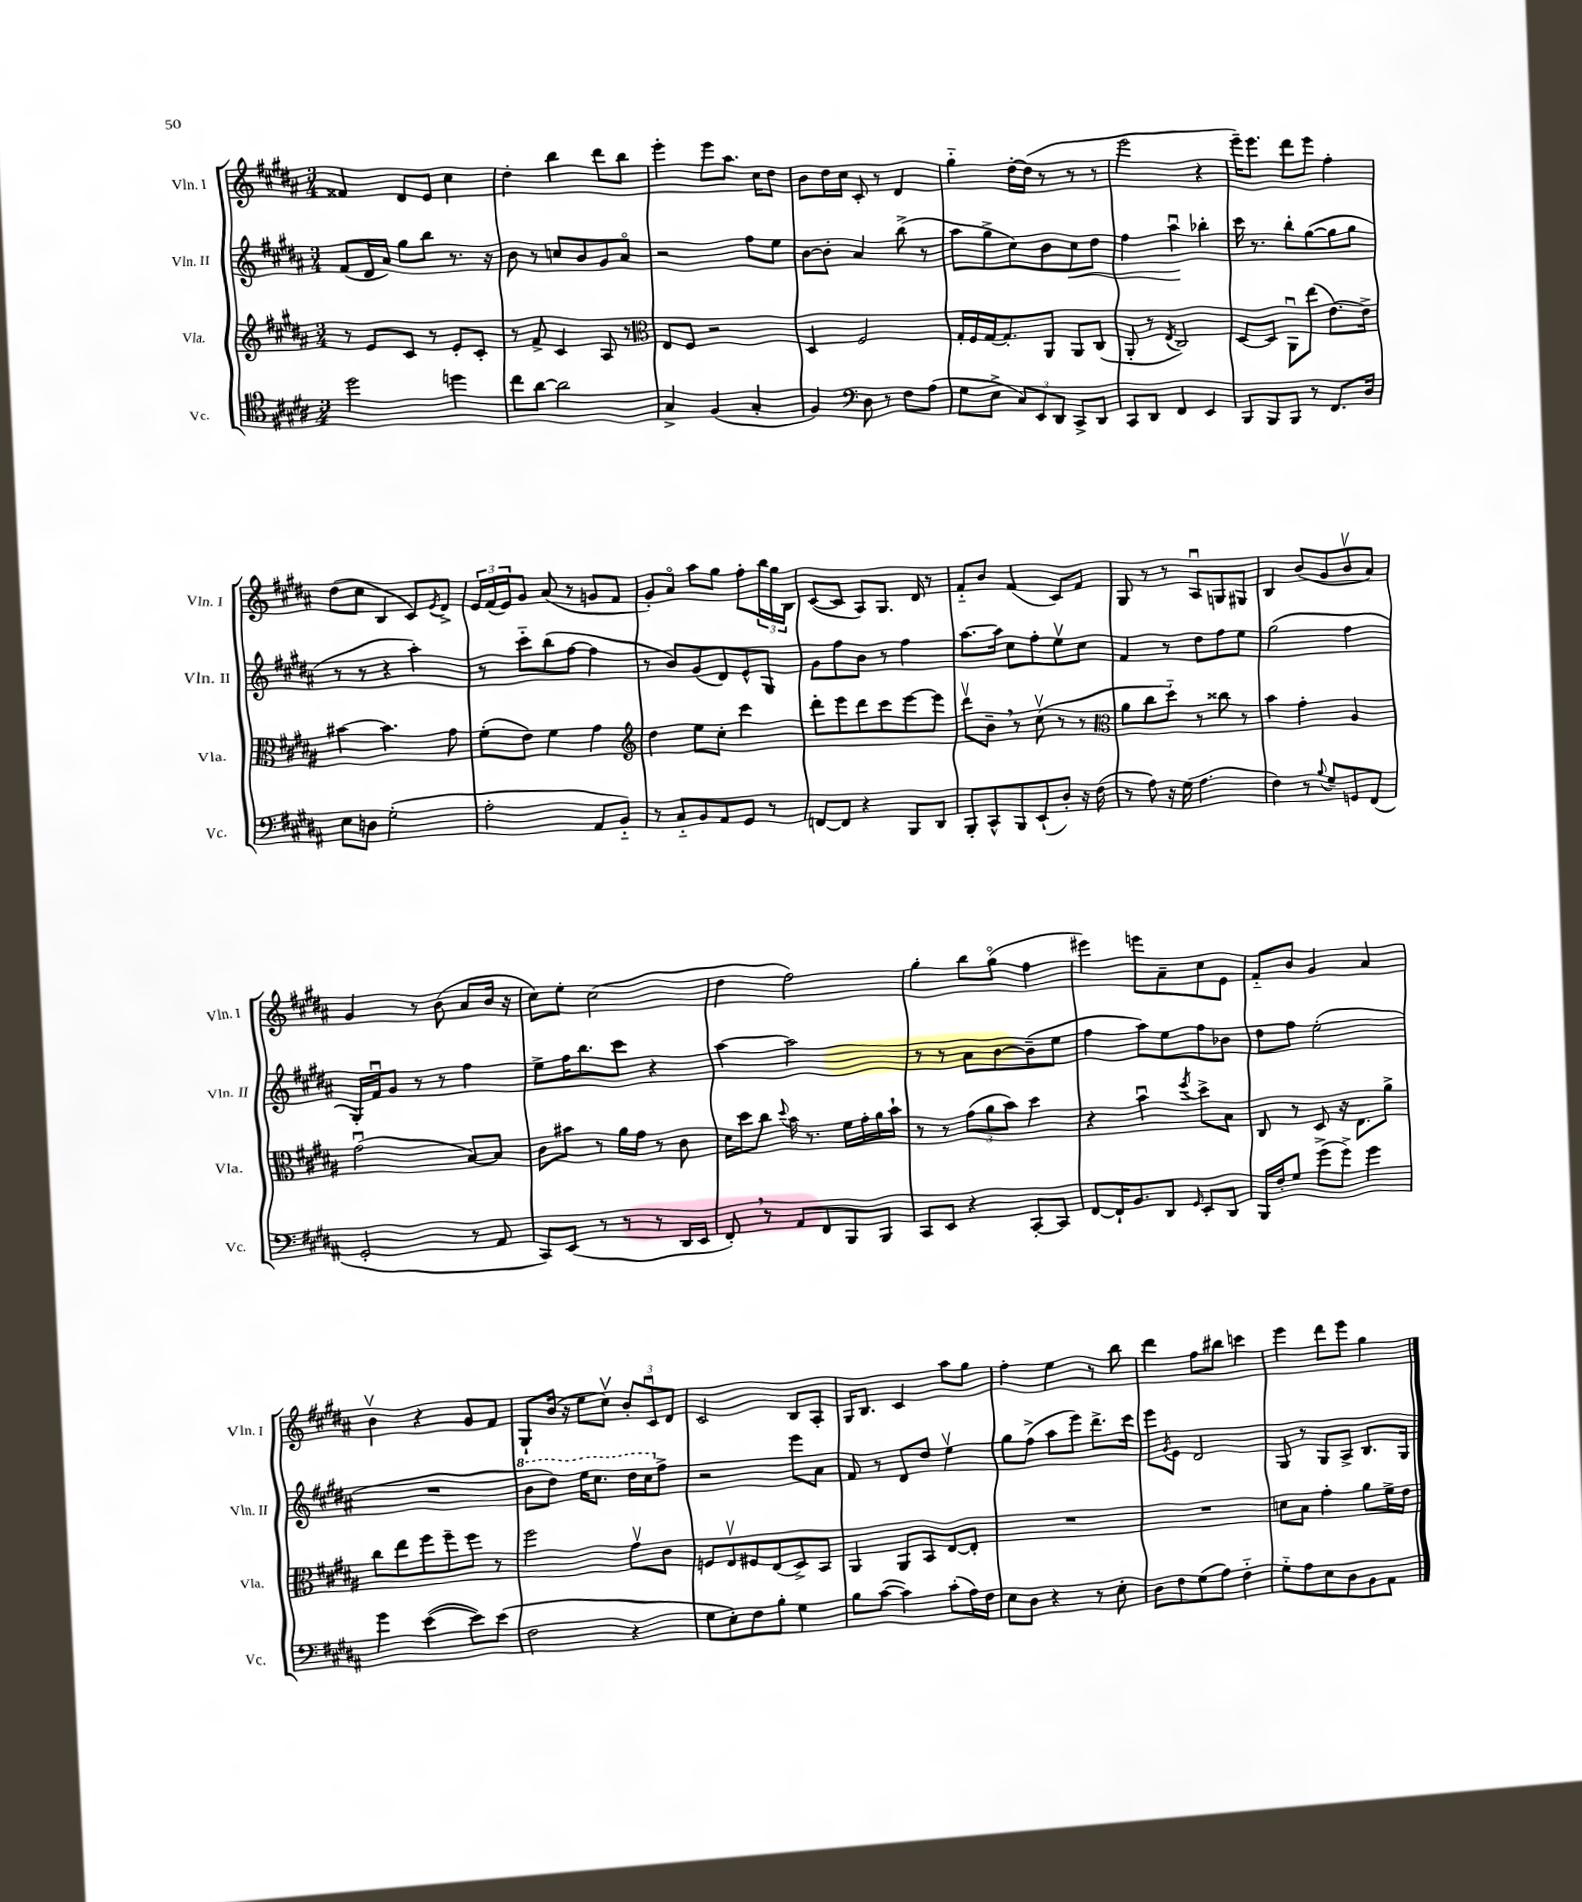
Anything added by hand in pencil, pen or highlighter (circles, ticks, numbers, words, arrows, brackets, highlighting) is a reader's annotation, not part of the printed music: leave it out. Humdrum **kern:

**kern	**kern	**kern	**kern
*staff4	*staff3	*staff2	*staff1
*clefC4	*clefG2	*clefG2	*clefG2
*k[f#c#g#d#a#]	*k[f#c#g#d#a#]	*k[f#c#g#d#a#]	*k[f#c#g#d#a#]
*M3/4	*M3/4	*M3/4	*M3/4
2dd#\	8r	(8f#/L	4f##/
.	8e/L	16d#/L	.
.	.	16a#/JJ)	.
.	8c#/J	8gg#\L	8d#/L
.	8r	8bb\J	8e/J
4dd\	8e'/L	8.r	4cc#\
.	8c#'/J	.	.
.	.	16r	.
=	=	=	=
8cc#\L	8r	8b\	4dd#'\
[8a#\J	8f#^/	8r	.
2a#\]	4c#/	8cc/L	4bb\
.	.	8b/	.
.	8A#/	8g#/	8ddd#\L
.	8r	8a#o/J	8bb\J
=	=	=	=
*	*clefC3	*	*
4G#^/	8E/L	2r	4eee'\
.	8F#/J	.	.
(4F#/	2r	.	8eee\L
.	.	.	8.aa#\J
4G#'/	.	8ff#\L	.
.	.	.	16cc#\LK
.	.	8ee\J	8dd#\J
=	=	=	=
4F#/)	4D#/	[8b\L	8b\L
.	.	8b'\]J	16dd#\L
.	.	.	16cc#\JJ
*clefF4	*	*	*
8D#\	2F#/	4a#/	8c#'/
8r	.	.	8r
8F#\L	.	(8bb^\	4d#/
(8A#\J	.	8r	.
=	=	=	=
8G#\L	16G#'/LL	8aa#\L	4gg#'~\
.	16F#/	.	.
8E^\J	[16G#/J	8gg#^\	.
.	8.G#'/]	.	.
12C#/L)	.	8cc#\)	[16dd#'\LL
.	.	.	(16dd#\]JJ
12EE/	.	.	.
.	8AA#/J	8b\	8r
12DD#/J	.	.	.
8CC#^/L	8AA#/L	8cc#\	8r
8DD#/J	(8C#/J	8dd#\J	8r
=	=	=	=
8CC#/L	8AA#'/	4ff#\	2eee\
8DD#/J	8r	.	.
.	8qE/	.	.
4FF#/	2C#/)	4aa#u\	.
4EE/	.	4bb-'\	4r
=	=	=	=
8BBB/L	[8D#/L	16ccc#\	16eee~\LK)
.	.	8.r	8.eee\J
8BBB/	8D#/]J	.	.
8BBB/J	8AA#u\L	8bb'\L	8ddd#\L
8r	(8ee\J	([8gg#\	8eee\J
8.FF#/L	[8.e\L)	8gg#\]	4ff#'\
.	.	8gg#\J	.
16D#/Jk	16e^\]Jk	.	.
=	=	=	=
8E\L	[4b#\	8r	(8dd#\L
8D\J	.	8r	8cc#\J
(2G#'\	4.b#\]	4r	4B/
.	.	4aa#'\)	8c#/L)
.	.	.	8qe/
.	8g#\	.	8d#^/J
=	=	=	=
2A#'\	(8f#'\L	8r	24e/LL
.	.	.	(24f#/
.	.	.	24e/J)
.	8e\J)	8ccc#'~\L	8g#/J
.	4f#\	(8bb\	(8a#/
.	.	[8ff#\J	8r
8AA#/L	4g#\	4ff#\]	8g/L
8BB'~/J)	.	.	8f#/J
=	=	=	=
*	*clefG2	*	*
8r	4dd#\	8r	8g#'/L)
8C#'~/L	.	8b/L)	8a#o/J
8BB/	8ee\L	(8g#/	8aa#\L
8AA#/	8cc#'\J	8d#/)	8gg#\J
8GG#/J	4ccc#\	8e^^/	8ff#'\L
8r	.	8G#/J	24bb\L
.	.	.	24gg#\
.	.	.	24B\JJ
=	=	=	=
[8FF/L	8ddd#'\L	8g#\L	([8c#/L
8FF/]J	8eee\	8ff#\	8c#/]J
4r	8ddd#\	8b\J	8A#/L)
.	8ccc#\	8r	8.G#/J
8BBB/L	[8eee\	4ff#\	.
.	.	.	16d#/
8DD#/J	8eee\]J	.	8r
=	=	=	=
8BBB'/L	8ddd#v\L	[8.aa#\L	8f#'~/L
8CC#^^/	8b~\J	.	8b/J
.	.	16aa#\]Jk	.
8BBB/	8r	8cc#\L	(4f#/
(8EE`/	(8cc#v\	8ff#'\	.
8D#'/J)	8r	8eev\	8c#/L)
16r	8r	8cc#\J	8f#/J
(16F#\	.	.	.
=	=	=	=
*	*clefC3	*	*
8r	8a#\L	4f#/	8G#/
8A#\)	8cc#\	.	8r
16r	8dd#'~\J)	8r	8r
(16G#\	.	.	.
4.A#\	8r	8dd#\L	8A#u/L
.	8cc##\	8ff#\	8G/
.	8r	8ee\J	8G#/J
=	=	=	=
4F#\)	4b\	(2gg#\	4B/
8r	4g#'\	.	(8b/L
8qqB/	.	.	.
8G#~/L	.	.	8g#/
8GG/	4A#/	4ff#\	8bv/
(8FF#/J	.	.	8a#/J)
=	=	=	=
2GG#'/	(2g#u\	16G#'/LL)	4g#/
.	.	16f#u/J	.
.	.	8g#/J	.
.	.	8r	8r
.	.	8r	(8b\
8r	[8B/L)	4ff#\	8a#/L
8AA#/	8B/]J	.	16b/Jk
.	.	.	16r
=	=	=	=
8CC#/L)	8c#\L	8ee^\L	8cc#\L)
(8EE/J	8b#\J	16ff#\K	8ee'\J
.	.	8.bb\	.
8r	8r	.	(2cc#\
8r	16a#\LL	8ccc#\J	.
.	16g#\JJ	.	.
8r	8r	4r	.
16DD#/LL	8c#\	.	.
16EE/JJ	.	.	.
=	=	=	=
8FF#'/)	16d#\LL	[4aa#\	4dd#\
.	16dd#\J	.	.
8r	8cc#\J	.	.
.	8qqdd#/	.	.
8AA#/L	16b\	2aa#\]	2ff#\)
.	8.r	.	.
8FF#/	.	.	.
8BBB/	16f#\LL	.	.
.	16g#'\	.	.
8BBB/J	16a#\	.	.
.	16b`\JJ	.	.
=	=	=	=
8CC#/L	8r	8r	4gg#'\
8EE/J	8r	8r	.
4r	(12g#\L	8a#\L	8bb\L
.	12a#\	.	.
.	.	[8b\	(8gg#o\J
.	12b\J)	.	.
[8CC#'/L	4dd#\	(8b~\]	4ff#\
8CC#/]J	.	8ee\J	.
=	=	=	=
[8FF#/L	4r	4ff#\	4eee#\)
16FF#`/]K	.	.	.
8.BB/	.	.	.
.	4bu\	8aa#\L)	8eee\L
8DD#/J	.	8ee\	8a#~\
16qqGG#/	8qff#/	.	.
8EE'/L	8dd#^\L	8ff#\	8cc#\
8DD#/J	8B\J	8b-\J	8e\J
=	=	=	=
16BBB/LL	8C#/	8dd#\L	8f#'~/L
16F#'/J	.	.	.
8G#/J	8r	8ff#\J	8b/J
(8g#^\L	8D#/	(2ee'\	4g#/
8g#^\J)	16r	.	.
.	8.E\L	.	.
4g#\	.	.	4a#/
.	8a#^\J	.	.
=	=	=	=
4g#\	8cc#\L	2.r	4bv\
.	8ee\	.	.
([4e\	8ff#\	.	4r
.	8ff#~\	.	.
8e\]L)	8ff#\J	.	8g#/L
(8e\J	8r	.	8f#/J
=	=	=	=
2F#\	2ff#\	8bb\L	8G#`/L
.	.	8ddd#\J)	(16b/Jk
.	.	.	16r
.	.	16eee\LK	8ee\L
.	.	8.ccc#\J	.
.	.	.	8cc#v\J)
4r	8g#v\L	16ddd#\LL	12b'/L
.	.	16ccc#\J	.
.	.	.	12c#u/
.	8c#\J	8ff#^\J	.
.	.	.	12d#/J
=	=	=	=
8G#\L	8F/L	2r	2c#/
8E'\)	8Ev/	.	.
8F#\	8F#/	.	.
8B'\J	(8E/	.	.
4G#\	8D#^/)	8eee\L	8B/L
.	8BB/J	8a#\J	8A#'/J
=	=	=	=
8B\L	4AA#/	8f#/	16G#/LK
.	.	.	8.B/J
([8c#\J	.	8r	.
4c#\])	8AA#/L	8d#/L	4c#/
.	8BB/	8dd#/J	.
(8c#'\L	[8E/	4eev\	8aa#\L
16A#\L)	8E'/]J	.	8gg#\J
16F#\JJ	.	.	.
=	=	=	=
8E\L	2.r	8gg#\L	4ff#'\
8D#\J	.	(8ff#^\J	.
4r	.	8aa#\L	4ee\
.	.	8eee\J)	.
8r	.	8.ddd#^\L	8r
8E'\	.	.	8bb\
.	.	16ccc#\Jk	.
=	=	=	=
8D#\L	2.r	8eee\L	4ddd#\
.	.	8qg#/	.
8F#\	.	8e\J	.
(8G#\	.	2d#/	8ff#\L
8A#\J)	.	.	8bb#\J
4F#'~\	.	.	4ccc\
=	=	=	=
8G#'~\L	8d\L	8G#/	4eee\
8A#\	8B\J	8r	.
8E\	4g#'\	8G#/L	8ddd#\L
8D#\	.	8A#^/J	8eee\J
8BB\	8a#\L	8.B/L	4gg#\
8AA#\J	16f#^\L	.	.
.	16e\JJ	16G#/Jk	.
==	==	==	==
*-	*-	*-	*-
